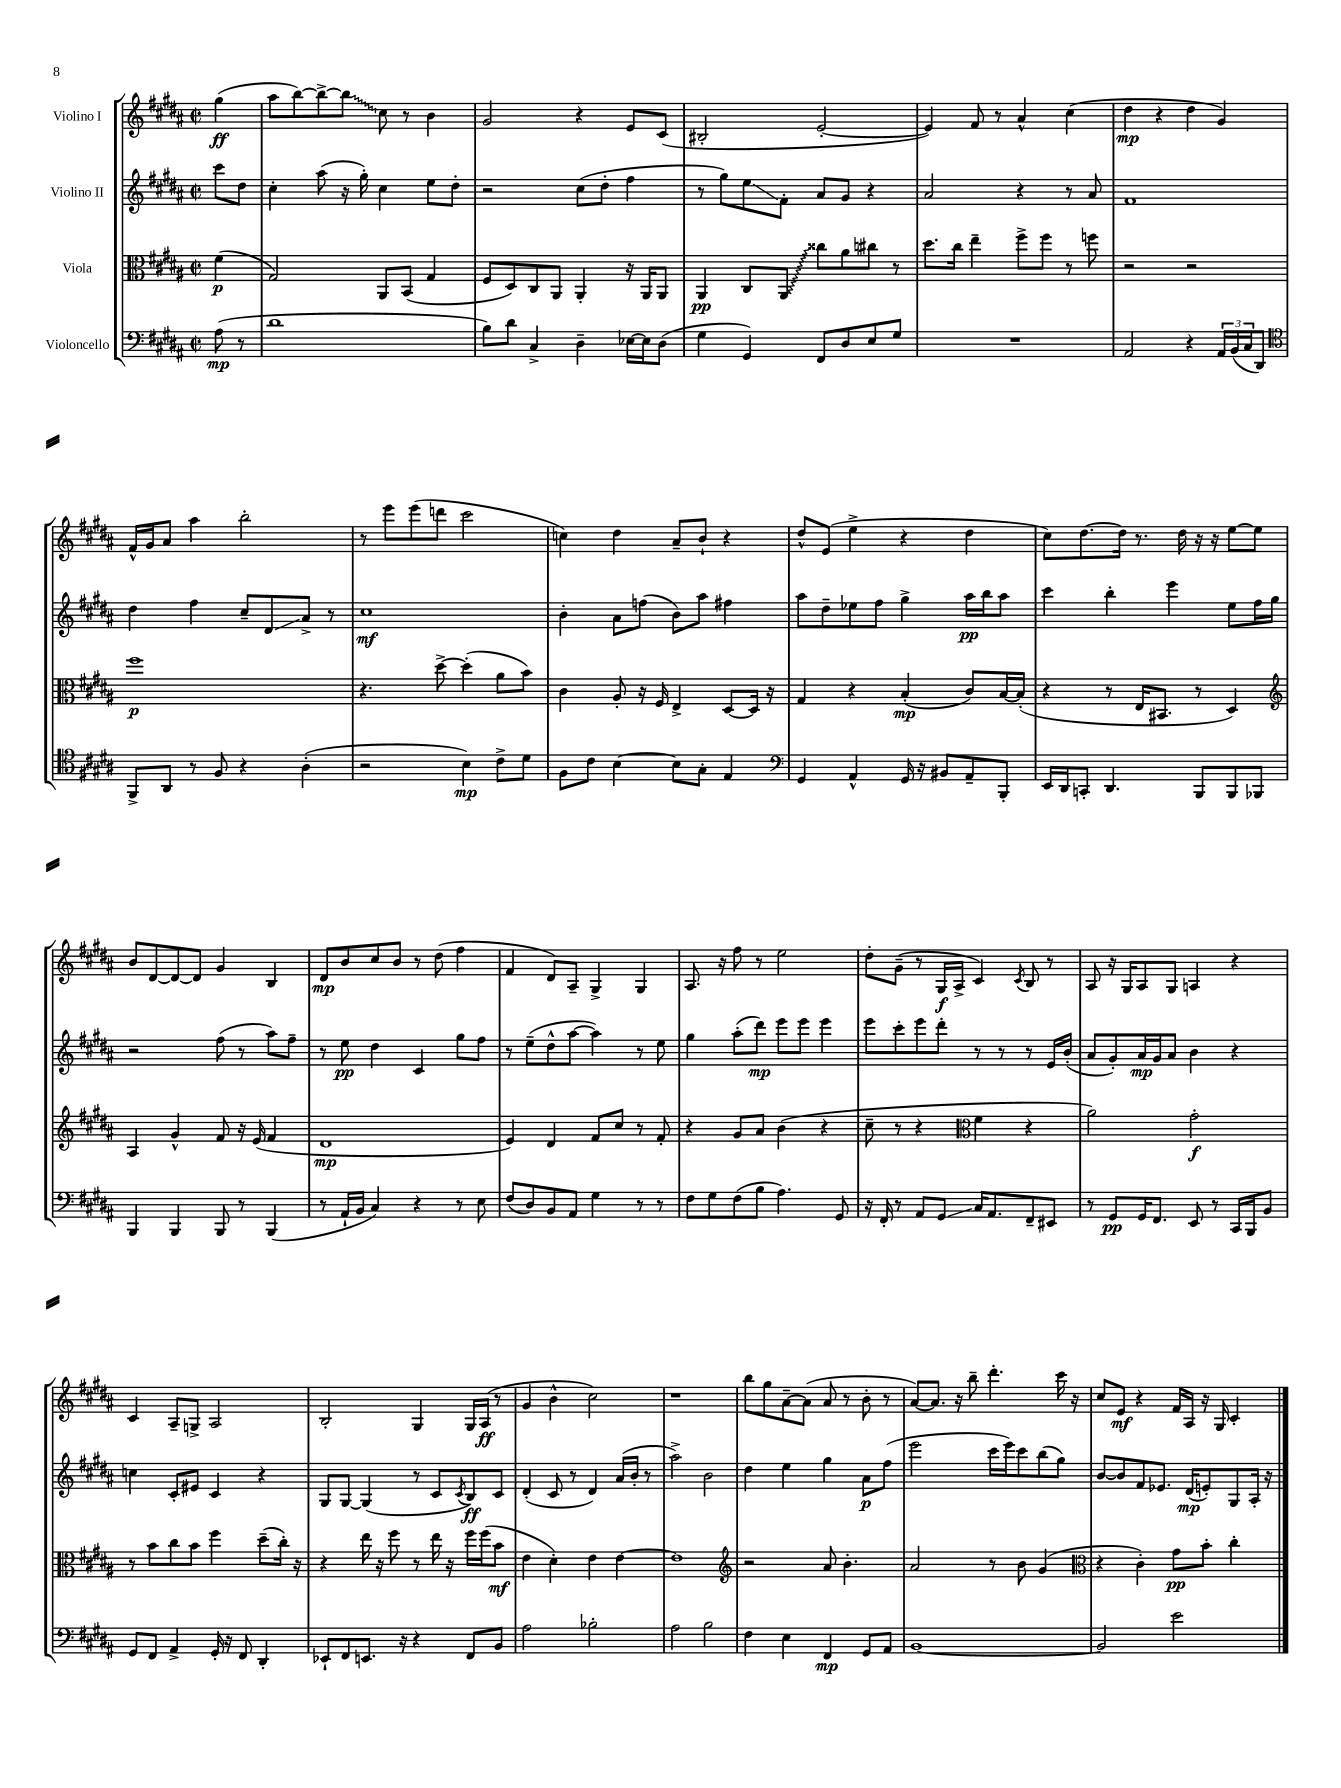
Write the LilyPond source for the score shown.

<<
\new StaffGroup <<
\new Staff = "s0" \with { instrumentName = "Violino I" } {
    \clef treble \key b \major \defaultTimeSignature \time 2/2 \partial 4
    gis''4\ff( |
    ais''8 b''8~) b''8~-> \once \override Glissando.style = #'zigzag b''8\glissando cis''8 r8 b'4 |
    gis'2 r4 e'8 cis'8( |
    bis2-. e'2~-. |
    e'4) fis'8 r8 ais'4-^ cis''4( |
    dis''4\mp r4 dis''4 gis'4) |
    fis'16-^ gis'16 ais'8 ais''4 b''2-. |
    r8 e'''8 e'''8( d'''8 cis'''2 |
    c''4) dis''4 ais'8-- b'8-! r4 |
    dis''8-^ e'8( e''4-> r4 dis''4 |
    cis''8) dis''8.~ dis''16 r8. dis''16 r16 r16 e''8~ e''8 |
    b'8 dis'8~ dis'8~ dis'8 gis'4 b4 |
    dis'8\mp b'8 cis''8 b'8 r8 dis''8( fis''4 |
    fis'4 dis'8) ais8-- gis4-> gis4 |
    ais8. r16 fis''8 r8 e''2 |
    dis''8-. gis'8--( r8 gis16\f ais16-> cis'4) \acciaccatura { cis'8 } b8 r8 |
    ais8 r16 gis16 ais8 gis8 a4 r4 |
    cis'4 ais8-- g8-> ais2 |
    b2-. gis4 gis16 ais16\ff( r8 |
    gis'4 b'4-^ cis''2) |
    r1 |
    b''8 gis''8 ais'8~-- ais'8( ais'8 r8 b'8-. r8 |
    ais'8~) ais'8. r16 b''8-- dis'''4.-. cis'''16 r16 |
    cis''8 e'8\mf r4 fis'16 ais16 r16 gis16 cis'4-. \bar "|." |
}
\new Staff = "s1" \with { instrumentName = "Violino II" } {
    \clef treble \key b \major \defaultTimeSignature \time 2/2 \partial 4
    cis'''8 dis''8 |
    cis''4-. ais''8( r16 gis''16-.) cis''4 e''8 dis''8-. |
    r2 cis''8( dis''8-. fis''4 |
    r8 gis''8) e''8\glissando fis'8-. ais'8 gis'8 r4 |
    ais'2 r4 r8 ais'8 |
    fis'1 |
    dis''4 fis''4 cis''8-- dis'8\glissando ais'8-> r8 |
    cis''1\mf |
    b'4-. ais'8 f''8( b'8) ais''8 fis''4 |
    ais''8 dis''8-- ees''8 fis''8 gis''4-> ais''16\pp b''16 ais''8 |
    cis'''4 b''4-. e'''4 e''8 fis''16 gis''16 |
    r2 fis''8( r8 ais''8) fis''8-- |
    r8 e''8\pp dis''4 cis'4 gis''8 fis''8 |
    r8 e''8--( dis''8-^ ais''8~ ais''4) r8 e''8 |
    gis''4 ais''8-.( dis'''8\mp) e'''8 e'''8 e'''4 |
    e'''8 cis'''8-. e'''8 dis'''8-. r8 r8 r8 e'16 b'16-.( |
    ais'8 gis'8-.) ais'16\mp gis'16 ais'8 b'4 r4 |
    c''4 cis'8-. eis'8 cis'4 r4 |
    gis8 gis8~ gis4( r8 cis'8 \acciaccatura { cis'8 } b8\ff) cis'8 |
    dis'4-.( cis'8 r8 dis'4) ais'16( b'16-. r8 |
    ais''2->) b'2 |
    dis''4 e''4 gis''4 ais'8\p fis''8( |
    e'''2 cis'''16 e'''16) cis'''8 b''8( gis''8) |
    b'8~ b'8 fis'8 ees'8. dis'16\mp( e'8-.) gis8 ais16-. r16 \bar "|." |
}
\new Staff = "s2" \with { instrumentName = "Viola" } {
    \clef alto \key b \major \defaultTimeSignature \time 2/2 \partial 4
    fis'4\p( |
    gis2) ais,8 b,8( gis4 |
    fis8 dis8) cis8 ais,8 ais,4-. r16 ais,16 ais,8 |
    ais,4\pp cis8 \once \override Glissando.style = #'zigzag ais,8\glissando cisis''8 ais'8 cis''8 r8 |
    dis''8. cis''16 e''4-- fis''8-> fis''8 r8 f''8 |
    r2 r2 |
    fis''1\p |
    r4. dis''8~-> dis''4-.( ais'8 b'8) |
    cis'4 ais8-. r16 fis16 e4-> dis8~ dis16 r16 |
    gis4 r4 b4-.\mp( cis'8) b16~ b16-.( |
    r4 r8 e16 bis,8. r8 dis4) |
    \clef treble ais4 gis'4-^ fis'8 r16 e'16( fis'4 |
    dis'1\mp |
    e'4) dis'4 fis'8 cis''8 r8 fis'8-. |
    r4 gis'8 ais'8 b'4( r4 |
    cis''8-- r8 r4 \clef alto fis'4 r4 |
    ais'2) gis'2-.\f |
    r8 b'8 cis''8 b'8 fis''4 dis''8--( cis''16-.) r16 |
    r4 e''16 r16 fis''8 r8 e''16 r16 fis''16 fis''16( b'8\mf |
    e'4 dis'4-.) e'4 e'4~ |
    e'1 |
    \clef treble r2 ais'8 b'4.-. |
    ais'2 r8 b'8 gis'4( |
    \clef alto r4 cis'4-.) gis'8\pp b'8-. cis''4-. \bar "|." |
}
\new Staff = "s3" \with { instrumentName = "Violoncello" } {
    \clef bass \key b \major \defaultTimeSignature \time 2/2 \partial 4
    ais8\mp( r8 |
    dis'1 |
    b8) dis'8 cis4-> dis4-- ees16~ ees16 dis8( |
    gis4 gis,4) fis,8 dis8 e8 gis8 |
    R1 |
    ais,2 r4 \tuplet 3/2 { ais,16 b,16( cis16 } dis,8) |
    \clef tenor fis,8-> ais,8 r8 fis8 r4 ais4-.( |
    r2 b4\mp) cis'8-> dis'8 |
    fis8 cis'8 b4~ b8 gis8-. e4 |
    \clef bass gis,4 ais,4-^ gis,16 r16 bis,8 ais,8-- b,,8-. |
    e,16 dis,16 c,8-. dis,4. b,,8 b,,8 bes,,8 |
    b,,4 b,,4 b,,8 r8 b,,4( |
    r8 ais,16-! b,16 cis4) r4 r8 e8 |
    fis8( dis8) b,8 ais,8 gis4 r8 r8 |
    fis8 gis8 fis8( b8 ais4.) gis,8 |
    r16 fis,16-. r8 ais,8 gis,8\glissando cis16 ais,8. fis,8-- eis,8 |
    r8 gis,8\pp gis,16 fis,8. e,8 r8 cis,16 b,,16 b,8 |
    gis,8 fis,8 ais,4-> gis,16-. r16 fis,8 dis,4-. |
    ees,8-! fis,8 e,8. r16 r4 fis,8 b,8 |
    ais2 bes2-. |
    ais2 b2 |
    fis4 e4 fis,4\mp gis,8 ais,8 |
    b,1~ |
    b,2 e'2 \bar "|." |
}
>>
>>
\layout { \context { \Score \remove "Bar_number_engraver" } }
